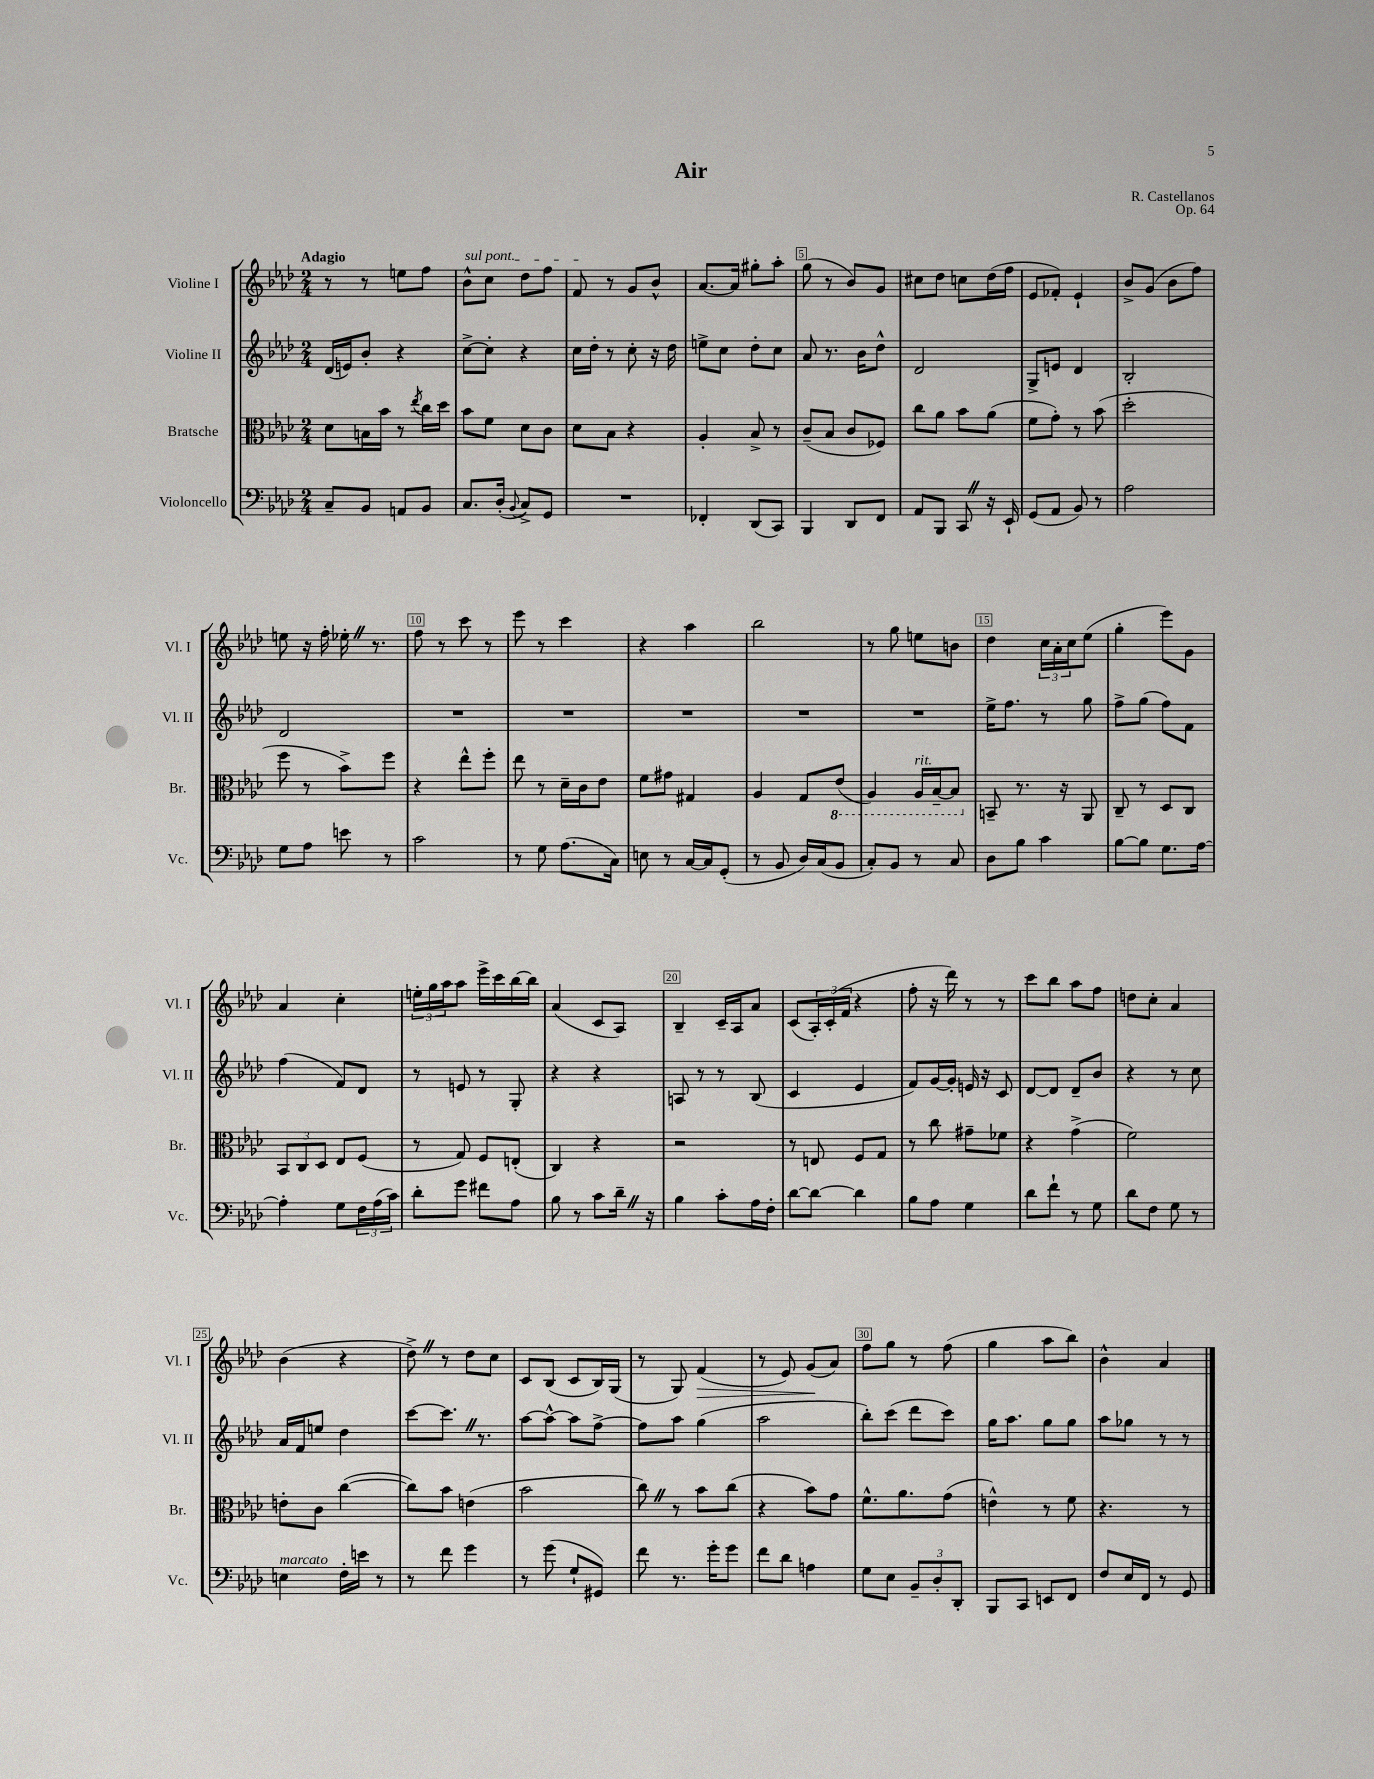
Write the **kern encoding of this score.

**kern	**kern	**kern	**kern
*staff4	*staff3	*staff2	*staff1
*clefF4	*clefC3	*clefG2	*clefG2
*k[b-e-a-d-]	*k[b-e-a-d-]	*k[b-e-a-d-]	*k[b-e-a-d-]
*M2/4	*M2/4	*M2/4	*M2/4
8C~	8d-	(16d-	8r
.	.	16e)	.
8BB-	16B	8b-'	8r
.	16b-	.	.
8AA	8r	4r	8ee
.	8qee-	.	.
8BB-	16cc	.	8ff
.	16dd-	.	.
=	=	=	=
8.C	8b-	[8cc^	8b-^^
.	8f	8cc']	8cc
(16D-'	.	.	.
8qqBB-	.	.	.
8C^)	8d-	4r	8dd-
8GG	8c	.	8ff
=	=	=	=
2r	8d-	16cc	8f
.	.	16dd-'	.
.	8B-	8r	8r
.	4r	8cc'	8g
.	.	16r	8b-^^
.	.	16dd-	.
=	=	=	=
4FF-'	4A-'	8ee^	[8.a-
.	.	8cc	.
.	.	.	16a-]
(8DD-	8B-^	8dd-'	8gg#'
8CC)	8r	8cc	8aa-'
=	=	=	=
4BBB-	(8c~	8a-	(8gg
.	8B-	8.r	8r
8DD-	8c	.	8b-)
.	.	16b-	.
8FF	8F-)	8dd-^^	8g
=	=	=	=
8AA-	8cc	2d-	8cc#
8BBB-	8a-	.	8dd-
8CC	8b-	.	8cc
16r	(8a-	.	(16dd-
16EE-`	.	.	16ff
=	=	=	=
(8GG	8f	8G^	8e-
8AA-	8g')	8e	8f-')
8BB-)	8r	4d-	4e-`
8r	(8b-	.	.
=	=	=	=
2A-	2dd-'	2B-'	8b-^
.	.	.	(8g
.	.	.	8b-
.	.	.	8ff)
=	=	=	=
8G	8ff	2d-	8ee
8A-	8r	.	16r
.	.	.	16ff'
8e	8b-^)	.	16ee-'
.	.	.	8.r
8r	8ff	.	.
=	=	=	=
2c	4r	2r	8ff
.	.	.	8r
.	8ee-^^	.	8ccc
.	8ff'	.	8r
=	=	=	=
8r	8ee-	2r	8eee-
8G	8r	.	8r
(8.A-	16d-~	.	4ccc
.	16c	.	.
.	8e-	.	.
16C)	.	.	.
=	=	=	=
8E	8f	2r	4r
8r	8g#	.	.
[16C	4G#	.	4aa-
16C]	.	.	.
(8GG'	.	.	.
=	=	=	=
8r	4A-	2r	2bb-
8BB-	.	.	.
16D-)	8G	.	.
(16C	.	.	.
8BB-	(8E-	.	.
=	=	=	=
8C')	4AA-)	2r	8r
8BB-	.	.	8gg
8r	16AA-	.	8ee
.	[16BB-~	.	.
8C	8BB-]	.	8b
=	=	=	=
8D-	8BB~	16ee-^	4dd-
.	.	8.ff	.
8B-	8.r	.	.
4c	.	8r	24cc
.	.	.	24a-'
.	16r	.	.
.	.	.	24cc
.	8AA-	8gg	(8ee-
=	=	=	=
[8B-	8C~	8ff^	4gg'
8B-]	8r	(8gg	.
8.G	8D-	8ff)	8eee-)
.	8C	8f	8g
[16A-	.	.	.
=	=	=	=
4A-']	12BB-	(4ff	4a-
.	12C	.	.
.	12D-	.	.
8G	8E-	8f)	4cc'
24F	(8F	8d-	.
(24A-	.	.	.
24c)	.	.	.
=	=	=	=
8d-'	8r	8r	24ee'
.	.	.	24gg
.	.	.	24aa-
8g	8G)	8e	8aa-
8f#	8F	8r	16eee-^
.	.	.	16ccc
8A-	(8E'	8G'	[16bb-
.	.	.	16bb-]
=	=	=	=
8B-	4C)	4r	(4a-
8r	.	.	.
8c	4r	4r	8c
16d-~	.	.	8A-)
16r	.	.	.
=	=	=	=
4B-	2r	8A	4B-~
.	.	8r	.
8c'	.	8r	16c~
.	.	.	16A-
16A-	.	(8B-	8a-
16F'	.	.	.
=	=	=	=
[8d-	8r	4c	(8c
8d-_	8E	.	24A-')
.	.	.	(24c'
.	.	.	24f
4d-]	8F	4e-	4r
.	8G	.	.
=	=	=	=
8B-	8r	8f)	8ff'
8A-	8cc	[16g	16r
.	.	16g']	16ddd-)
4G	8g#~	16e	8r
.	.	16r	.
.	8f-	8c	8r
=	=	=	=
8d-	4r	[8d-	8ccc
8f`	.	8d-]	8bb-
8r	(4g^	8d-~	8aa-
8G	.	8b-	8ff
=	=	=	=
8d-	2f)	4r	8dd
8F	.	.	8cc'
8G	.	8r	4a-
8r	.	8cc	.
=	=	=	=
4E	8e'	16a-	(4b-
.	.	16f	.
.	8c	8ee	.
16F'	([4cc	4dd-	4r
16e	.	.	.
8r	.	.	.
=	=	=	=
8r	8cc])	[8ccc	8dd-^)
8f	8b-	8.ccc]	8r
4g	(4e	.	8dd-
.	.	8.r	.
.	.	.	8cc
=	=	=	=
8r	2b-	[8aa-	8c
(8g	.	8aa-^^_	(8B-
8G`	.	8aa-]	8c
8GG#)	.	[8ff^	16B-)
.	.	.	(16G
=	=	=	=
8f	8cc)	8ff]	8r
8.r	8r	8aa-	8G)
.	8b-	(4gg	(4f
16g'	.	.	.
8g	(8cc	.	.
=	=	=	=
8f	4r	2aa-	8r
8d-	.	.	8e-)
4A	8b-)	.	(8g
.	8g	.	8a-)
=	=	=	=
8G	8.f^^	8bb-')	8ff
8E-	.	(8ccc	8gg
.	8.a-	.	.
12BB-~	.	8ddd-	8r
12D-'	.	.	.
.	(8g	8ccc)	(8ff
12DD-'	.	.	.
=	=	=	=
8BBB-	4e^^)	16gg	4gg
.	.	8.aa-	.
8CC	.	.	.
8EE	8r	8gg	8aa-
8FF	8f	8gg	8bb-)
=	=	=	=
8F	4.r	8aa-	4b-^^
16E-	.	8gg-	.
16FF	.	.	.
8r	.	8r	4a-
8GG	8r	8r	.
==	==	==	==
*-	*-	*-	*-
